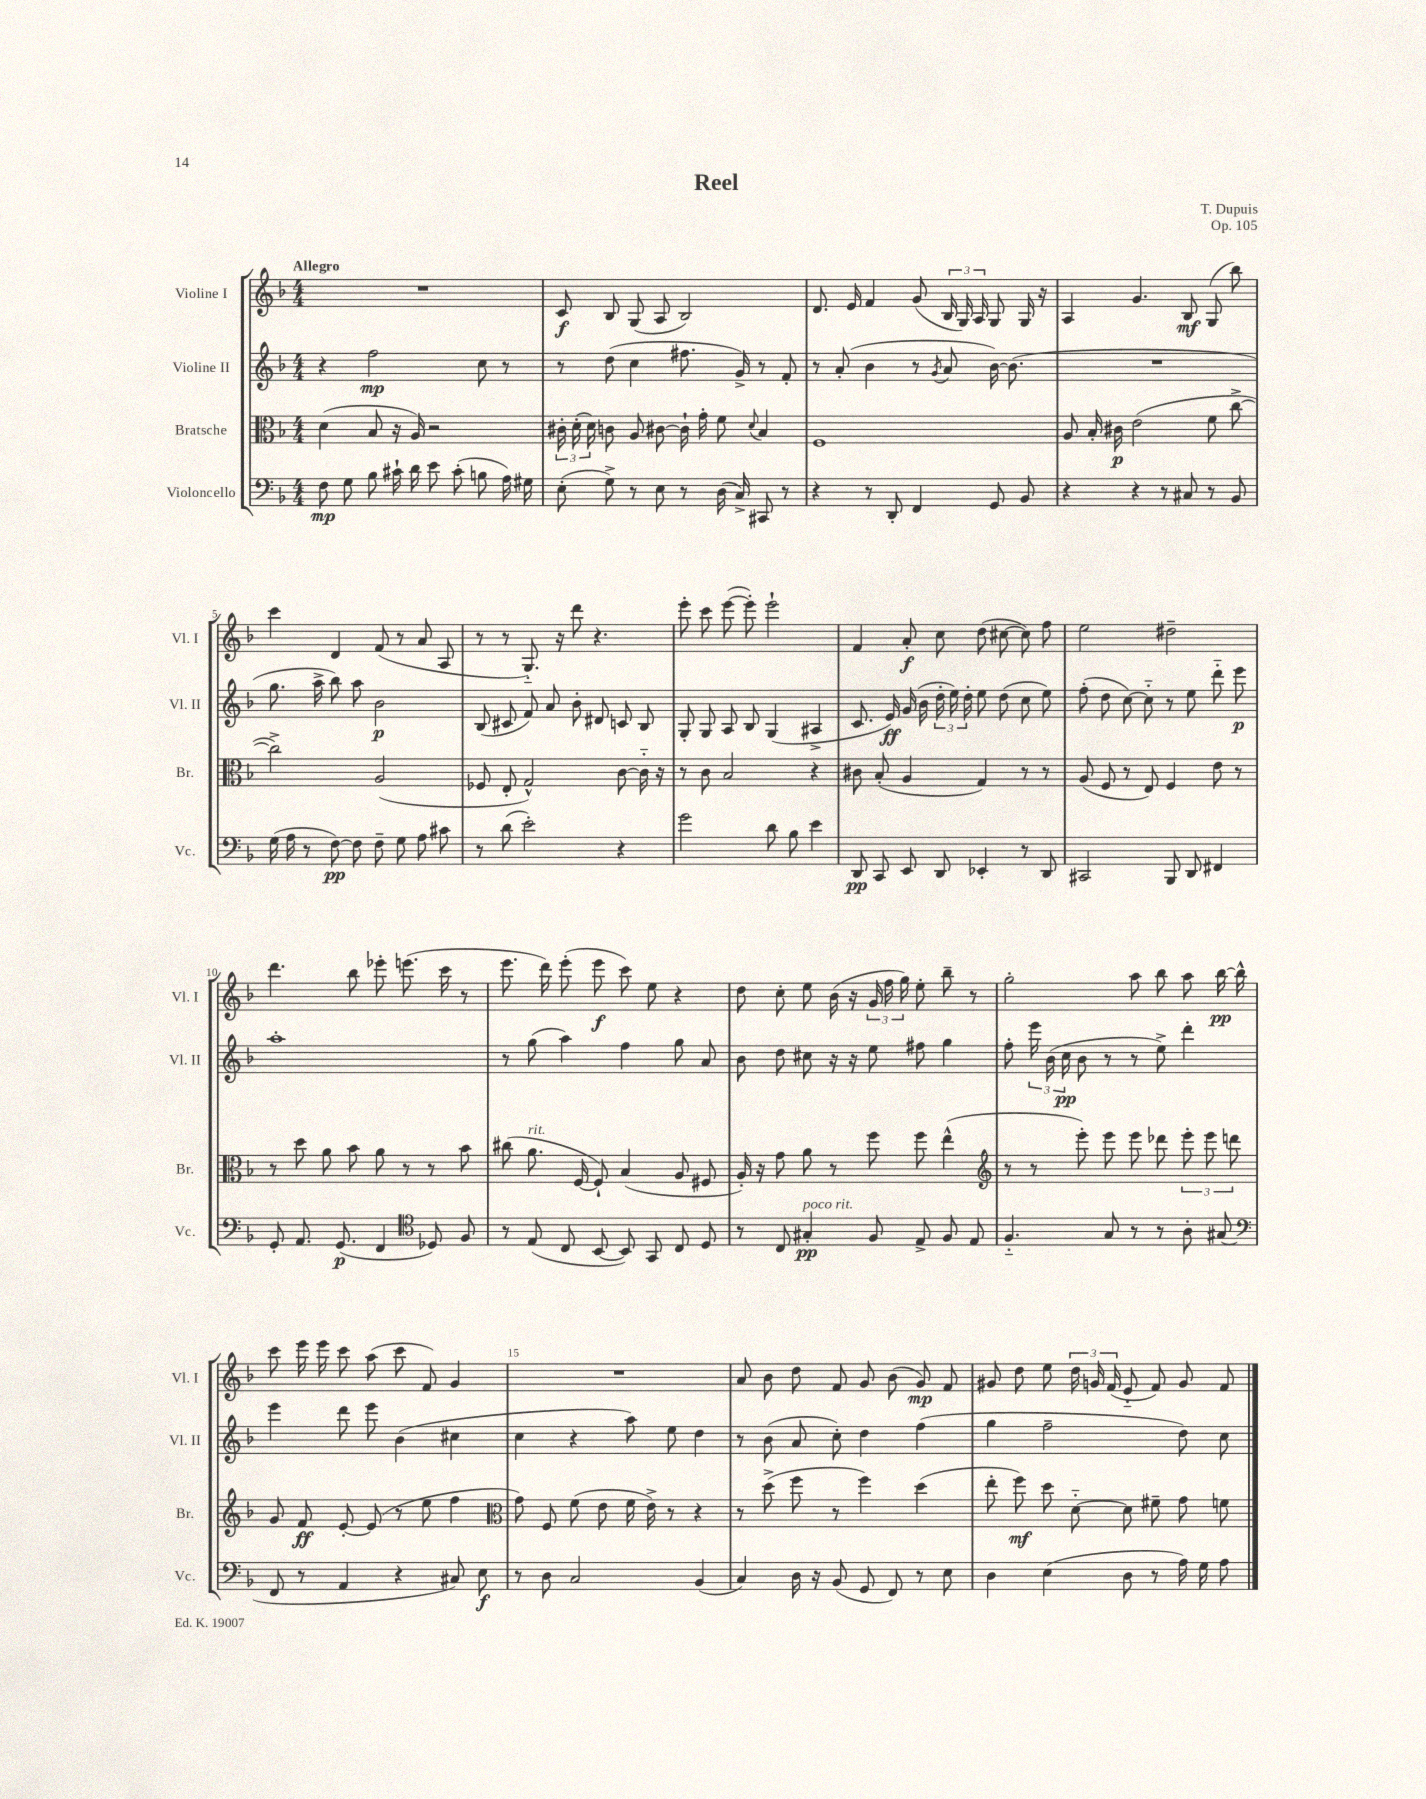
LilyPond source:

\header { title = "Reel" composer = "T. Dupuis" opus = "Op. 105" }
<<
\new StaffGroup <<
\new Staff = "s0" \with { instrumentName = "Violine I" shortInstrumentName = "Vl. I" } {
    \clef treble \key f \major \numericTimeSignature \time 4/4 \tempo "Allegro"
    \autoBeamOff R1 |
    c'8\f bes8 g8( a8 bes2) |
    d'8. e'16 f'4 g'8( \tuplet 3/2 { bes16 g16) a16 } g8 g16 r16 |
    a4 g'4. bes8\mf g8( bes''8) |
    c'''4 d'4 f'8( r8 a'8 a8 |
    r8 r8 g8.-_) r16 d'''8 r4. |
    e'''8-. c'''8 e'''8~( e'''8-.) e'''2-! |
    f'4 a'8-.\f c''8 d''8( cis''8~ cis''8) f''8 |
    e''2 dis''2-- |
    d'''4. bes''8 ees'''8-. e'''8.( c'''16 r8 |
    e'''8. d'''16) e'''8-.( e'''8\f c'''8) e''8 r4 |
    d''8 c''8-. e''8 bes'16( r16 \tuplet 3/2 { g'16 f''16 g''16) } e''8-. bes''8-- r8 |
    g''2-. a''8 bes''8 a''8 bes''16~\pp bes''16-^ |
    c'''8 e'''16 e'''16 c'''8 a''8( c'''8 f'8) g'4 |
    R1 |
    a'8 bes'8 d''8 f'8 g'8 bes'8( g'8\mp) f'8 |
    gis'8 d''8 e''8 \tuplet 3/2 { d''16 g'16 f'16( } e'8-_ f'8) g'8 f'8 \bar "|." |
}
\new Staff = "s1" \with { instrumentName = "Violine II" shortInstrumentName = "Vl. II" } {
    \clef treble \key f \major \numericTimeSignature \time 4/4
    \autoBeamOff r4 f''2\mp c''8 r8 |
    r8 d''8( c''4 fis''8. g'16->) r8 f'8-. |
    r8 a'8-.( bes'4 r8 \acciaccatura { g'8 } a'8 bes'16~) bes'8.( |
    R1 |
    g''8. a''16-> bes''8) a''8 bes'2\p |
    bes8( cis'8 f'8) a'8 bes'8-. dis'8 c'8 bes8 |
    g8-. g8 a8 bes8 g4( ais4-> |
    c'8. e'16\ff) g'16( bes'16 \tuplet 3/2 { d''16-. e''16) d''16-. } e''8 d''8( c''8 e''8) |
    f''8-.( d''8 c''8~) c''8-_ r8 e''8 d'''8-_ e'''8\p |
    a''1-. |
    r8 g''8( a''4) f''4 g''8 a'8 |
    bes'8 d''8 cis''8 r16 r16 e''8 fis''8 g''4 |
    f''8-. \tuplet 3/2 { e'''16 bes'16( c''16\pp } bes'8 r8 r8 e''8->) d'''4-. |
    e'''4 d'''8 e'''8 bes'4( cis''4 |
    c''4 r4 a''8) e''8 d''4 |
    r8 bes'8( a'8 c''8-.) d''4 f''4( |
    g''4 f''2-- d''8) c''8 \bar "|." |
}
\new Staff = "s2" \with { instrumentName = "Bratsche" shortInstrumentName = "Br." } {
    \clef alto \key f \major \numericTimeSignature \time 4/4
    \autoBeamOff d'4( bes8 r16 a16) r2 |
    \tuplet 3/2 { cis'16-. d'16-.( d'16) } c'8 a8 cis'8~ cis'16-! g'16-. f'8 \appoggiatura { d'8 } bes4 |
    f1 |
    a8 bes16-. cis'16\p e'2( f'8 c''8~-> |
    c''2->) a2( |
    fes8 e8-. g2-^) c'8~ c'16-_ r16 |
    r8 c'8 bes2 r4 |
    cis'8 bes8-.( a4 g4) r8 r8 |
    a8( f8 r8 e8) f4 e'8 r8 |
    r8 d''8 a'8 bes'8 a'8 r8 r8 bes'8 |
    cis''8( a'8.^\markup { \italic "rit." } f16~ f8-!) bes4( a8 fis8 |
    a16-.) r16 g'8 a'8 r8 f''8 f''8 e''4-^( |
    \clef treble r8 r8 e'''8-.) e'''8 e'''8 des'''8 \tuplet 3/2 { e'''8-. e'''8 d'''8 } |
    g'8 f'8\ff e'8~-. e'8( r8 e''8 f''4 |
    \clef alto g'8) f8 f'8( e'8 f'16 e'16->) r8 r4 |
    r8 d''8->( f''8 r8 f''4) d''4( |
    e''8-. f''8\mf) d''8 d'8~-_ d'8 fis'8-- g'8 f'8 \bar "|." |
}
\new Staff = "s3" \with { instrumentName = "Violoncello" shortInstrumentName = "Vc." } {
    \clef bass \key f \major \numericTimeSignature \time 4/4
    \autoBeamOff f8\mp g8 bes8 cis'16-! d'16 e'8 cis'8-.( b8 a16) gis16 |
    e8-.( g8->) r8 e8 r8 d16( c16->) cis,8 r8 |
    r4 r8 d,8-. f,4 g,8 bes,8 |
    r4 r4 r8 cis8 r8 bes,8 |
    g16( a16 r8 f8~\pp) f8 f8-- g8 a8 cis'8 |
    r8 d'8( e'2-.) r4 |
    g'2 d'8 bes8 e'4 |
    d,8\pp c,8 e,8 d,8 ees,4-. r8 d,8 |
    cis,2 bes,,8 d,8 fis,4 |
    g,8-. a,8. g,8.\p( f,4 \clef tenor des8) f8 |
    r8 e8( c8 bes,8~ bes,8) g,8 c8 d8 |
    r8 c8 gis4-.\pp^\markup { \italic "poco rit." } f8 e8-> f8 e8 |
    f4.-_ g8 r8 r8 a8-. gis8( |
    \clef bass f,8 r8 a,4 r4 cis8) e8\f |
    r8 d8 c2 bes,4( |
    c4) d16 r16 bes,8( g,8 f,8) r8 e8 |
    d4 e4( d8 r8 a16) g16 a8 \bar "|." |
}
>>
>>
\layout { \context { \Score \override BarNumber.break-visibility = ##(#f #t #t) barNumberVisibility = #(every-nth-bar-number-visible 5) } }
